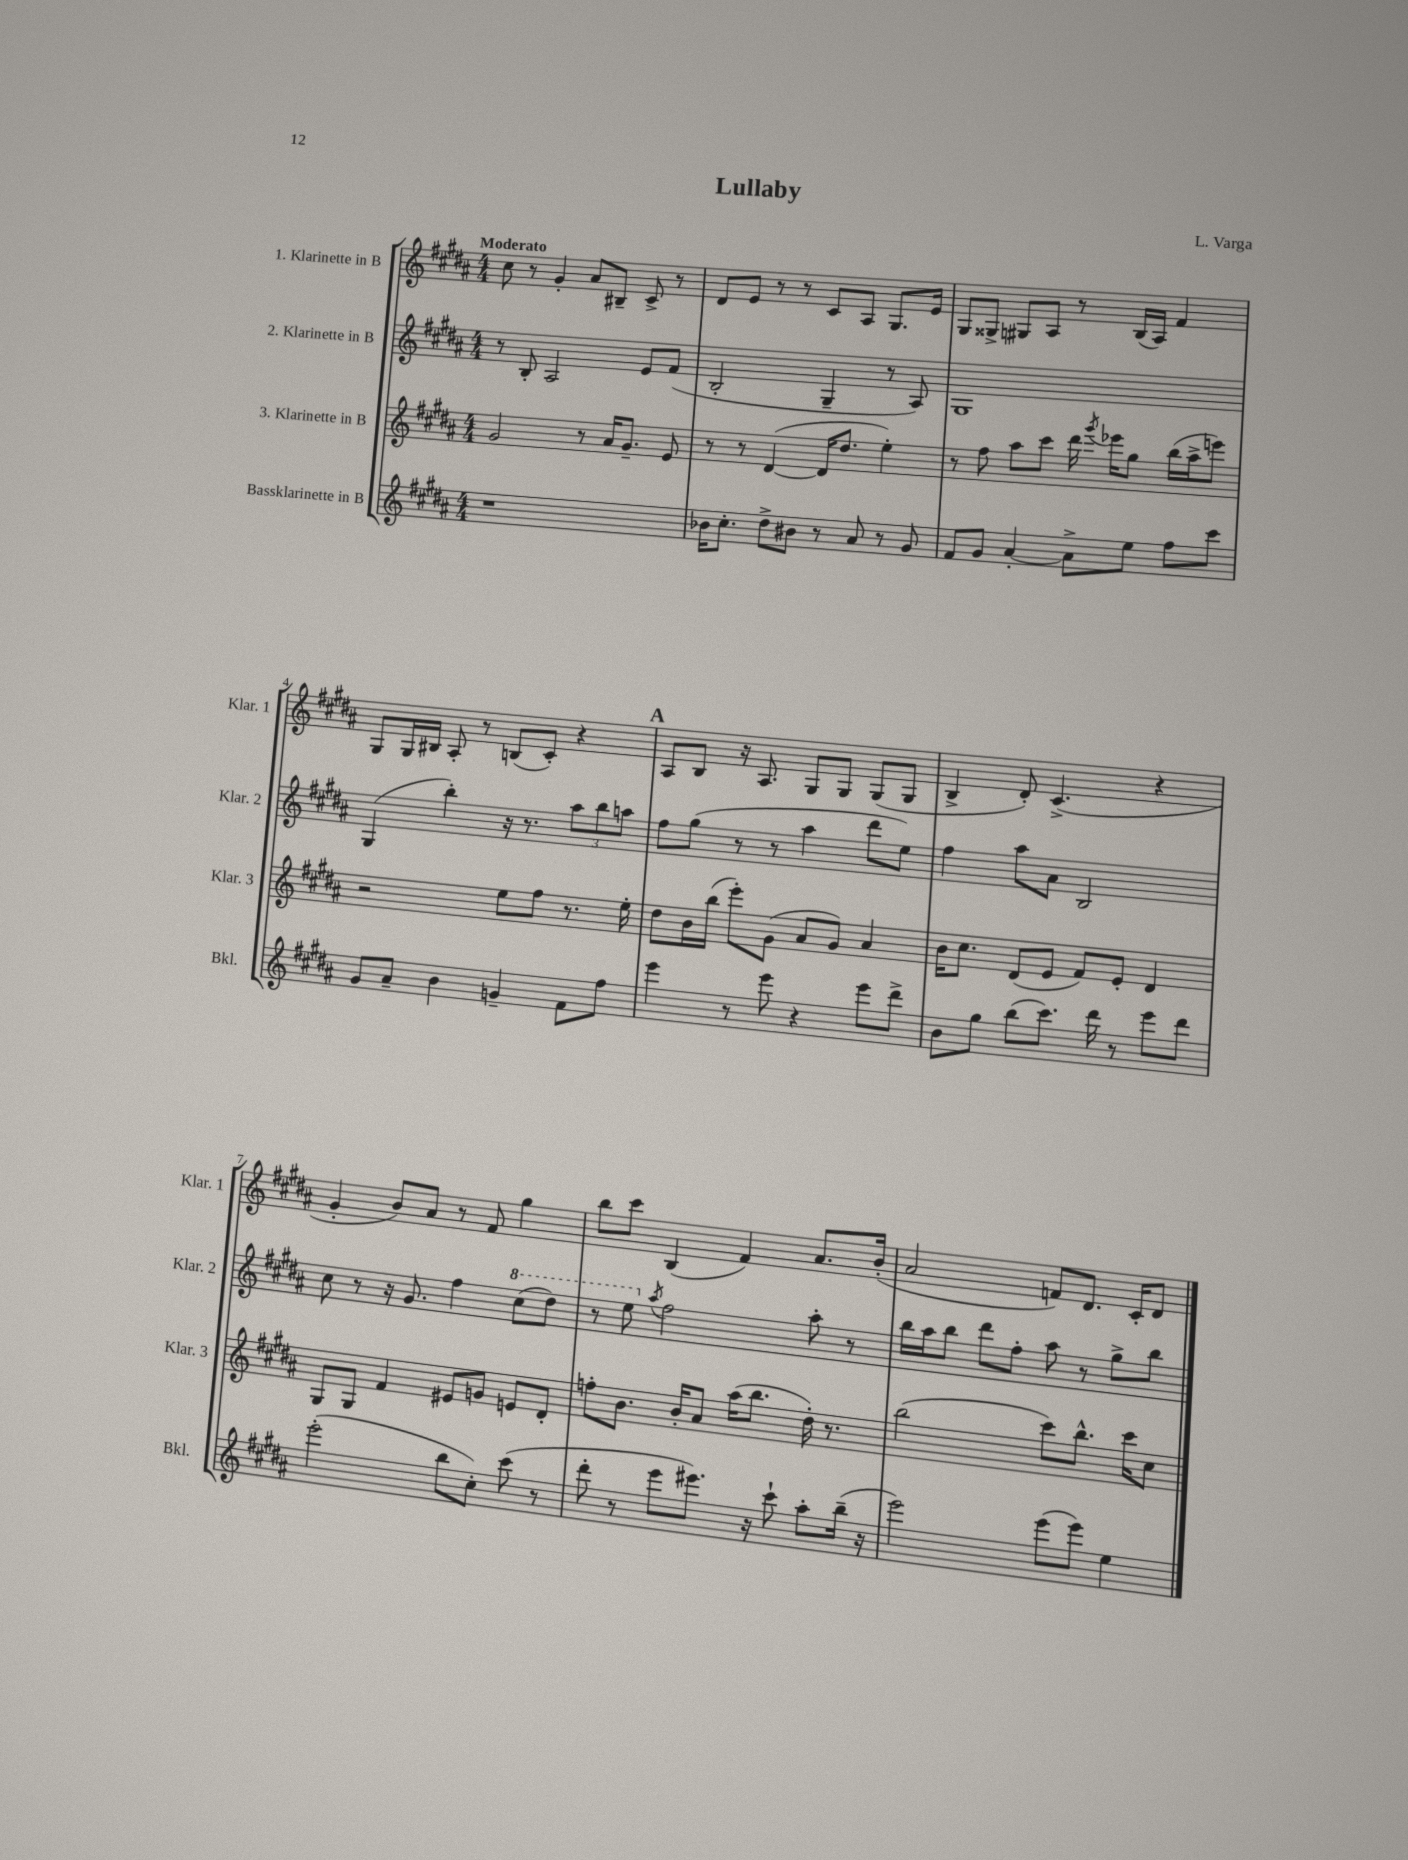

**kern	**kern	**kern	**kern
*staff4	*staff3	*staff2	*staff1
*clefG2	*clefG2	*clefG2	*clefG2
*k[f#c#g#d#a#]	*k[f#c#g#d#a#]	*k[f#c#g#d#a#]	*k[f#c#g#d#a#]
*M4/4	*M4/4	*M4/4	*M4/4
1r	2g#/	8r	8cc#\
.	.	8B'/	8r
.	.	2A#/	4g#'/
.	8r	.	8a#/L
.	16a#/LK	.	8B#~/J
.	8.g#~/J	.	.
.	.	8e/L	8c#^/
.	8e/	(8f#/J	8r
=	=	=	=
16b-\LK	8r	2B'/	8d#/L
8.cc#'\J	.	.	.
.	8r	.	8e/J
8dd#^\L	([4d#/	.	8r
8b#\J	.	.	8r
8r	16d#/]LK	4G#~/	8c#/L
.	8.dd#/J	.	.
8a#/	.	.	8A#/J
8r	4ee'\)	8r	8.G#/L
8g#/	.	8A#/)	.
.	.	.	16e/Jk
=	=	=	=
8f#/L	8r	1G#	8G#/L
8g#/J	8ff#\	.	8G##^/J
[4a#'/	8aa#\L	.	8G#/L
.	8ccc#\J	.	8A#/J
8a#^\]L	16ddd#\	.	8r
.	8qggg#/	.	.
.	16eee-\LK	.	.
8ee\J	8gg#\J	.	(16B/LL
.	.	.	16A#/JJ)
8ff#\L	(16bb\LL	.	4f#/
.	16aa#^\J	.	.
8ccc#\J	8eee\J)	.	.
=	=	=	=
8g#/L	2r	(4G#/	8G#/L
8a#~/J	.	.	16G#/L
.	.	.	16B#/JJ
4b\	.	4bb'\)	8A#'/
.	.	.	8r
4g~/	8ee\L	16r	(8B/L
.	.	8.r	.
.	8ff#\J	.	8c#'/J)
8f#\L	8.r	12aa#\L	4r
.	.	12bb\	.
8ff#\J	.	.	.
.	.	12aa\J	.
.	16ee'\	.	.
=	=	=	=
4eee\	8dd#\L	8ff#\L	8A#/L
.	16b\L	(8gg#\J	8B/J
.	(16bb\JJ	.	.
8r	8eee'\L)	8r	16r
.	.	.	8.A#/
8eee\	(8g#\J	8r	.
4r	8a#/L	4aa#\	8G#/L
.	8g#/J)	.	8G#/J
8eee\L	4a#/	8ddd#\L	(8G#/L
8ddd#^\J	.	8ee\J)	8G#/J
=	=	=	=
8b\L	16b\LK	4ff#\	4B^/
.	8.cc#\J	.	.
8gg#\J	.	.	.
(8bb\L	(8d#/L	8aa#\L	8d#'/)
8.ccc#\J)	8e/J	8a#\J	(4.c#^/
.	8f#/L)	2B/	.
16ddd#\	.	.	.
8r	8e'/J	.	.
8eee\L	4d#/	.	4r
8ddd#\J	.	.	.
=	=	=	=
(2eee'\	8G#/L	8cc#\	4g#'/
.	8G#/J	8r	.
.	4f#/	16r	8b/L)
.	.	8.g#/	.
.	.	.	8a#/J
8bb\L	8e#/L	4ff#\	8r
8cc#'\J)	8g/J	.	8f#/
(8ccc#\	8e/L	(8ccc#\L	4gg#\
8r	8d#'/J	8ddd#\J)	.
=	=	=	=
8ddd#'\	8ff'\L	8r	8bb\L
8r	8.b\J	8eee\	8ccc#\J
.	.	8qaa#/	.
8eee\L	.	2ff#\	(4B/
.	16b'/LK	.	.
8.eee#\J)	8a#/J	.	.
.	(16aa#\LK	.	4f#/)
16r	8.bb\J	.	.
8ccc#`\	.	.	.
8aa#'\L	16dd#'\)	8aa#'\	8.a#/L
.	8.r	.	.
(16bb~\Jk	.	8r	.
16r	.	.	(16b'/Jk
=	=	=	=
2eee\)	(2bb\	16bb\LL	2a#/
.	.	16aa#\J	.
.	.	8bb\J	.
.	.	8ddd#\L	.
.	.	8ff#'\J	.
(8eee\L	8ccc#\L)	8aa#\	8f/L)
8eee\J)	8.bb^^\J	8r	8.d#/J
4ee\	.	8gg#^\L	.
.	16ccc#\LK	.	16c#'/LK
.	8cc#\J	8bb\J	8d#/J
==	==	==	==
*-	*-	*-	*-
